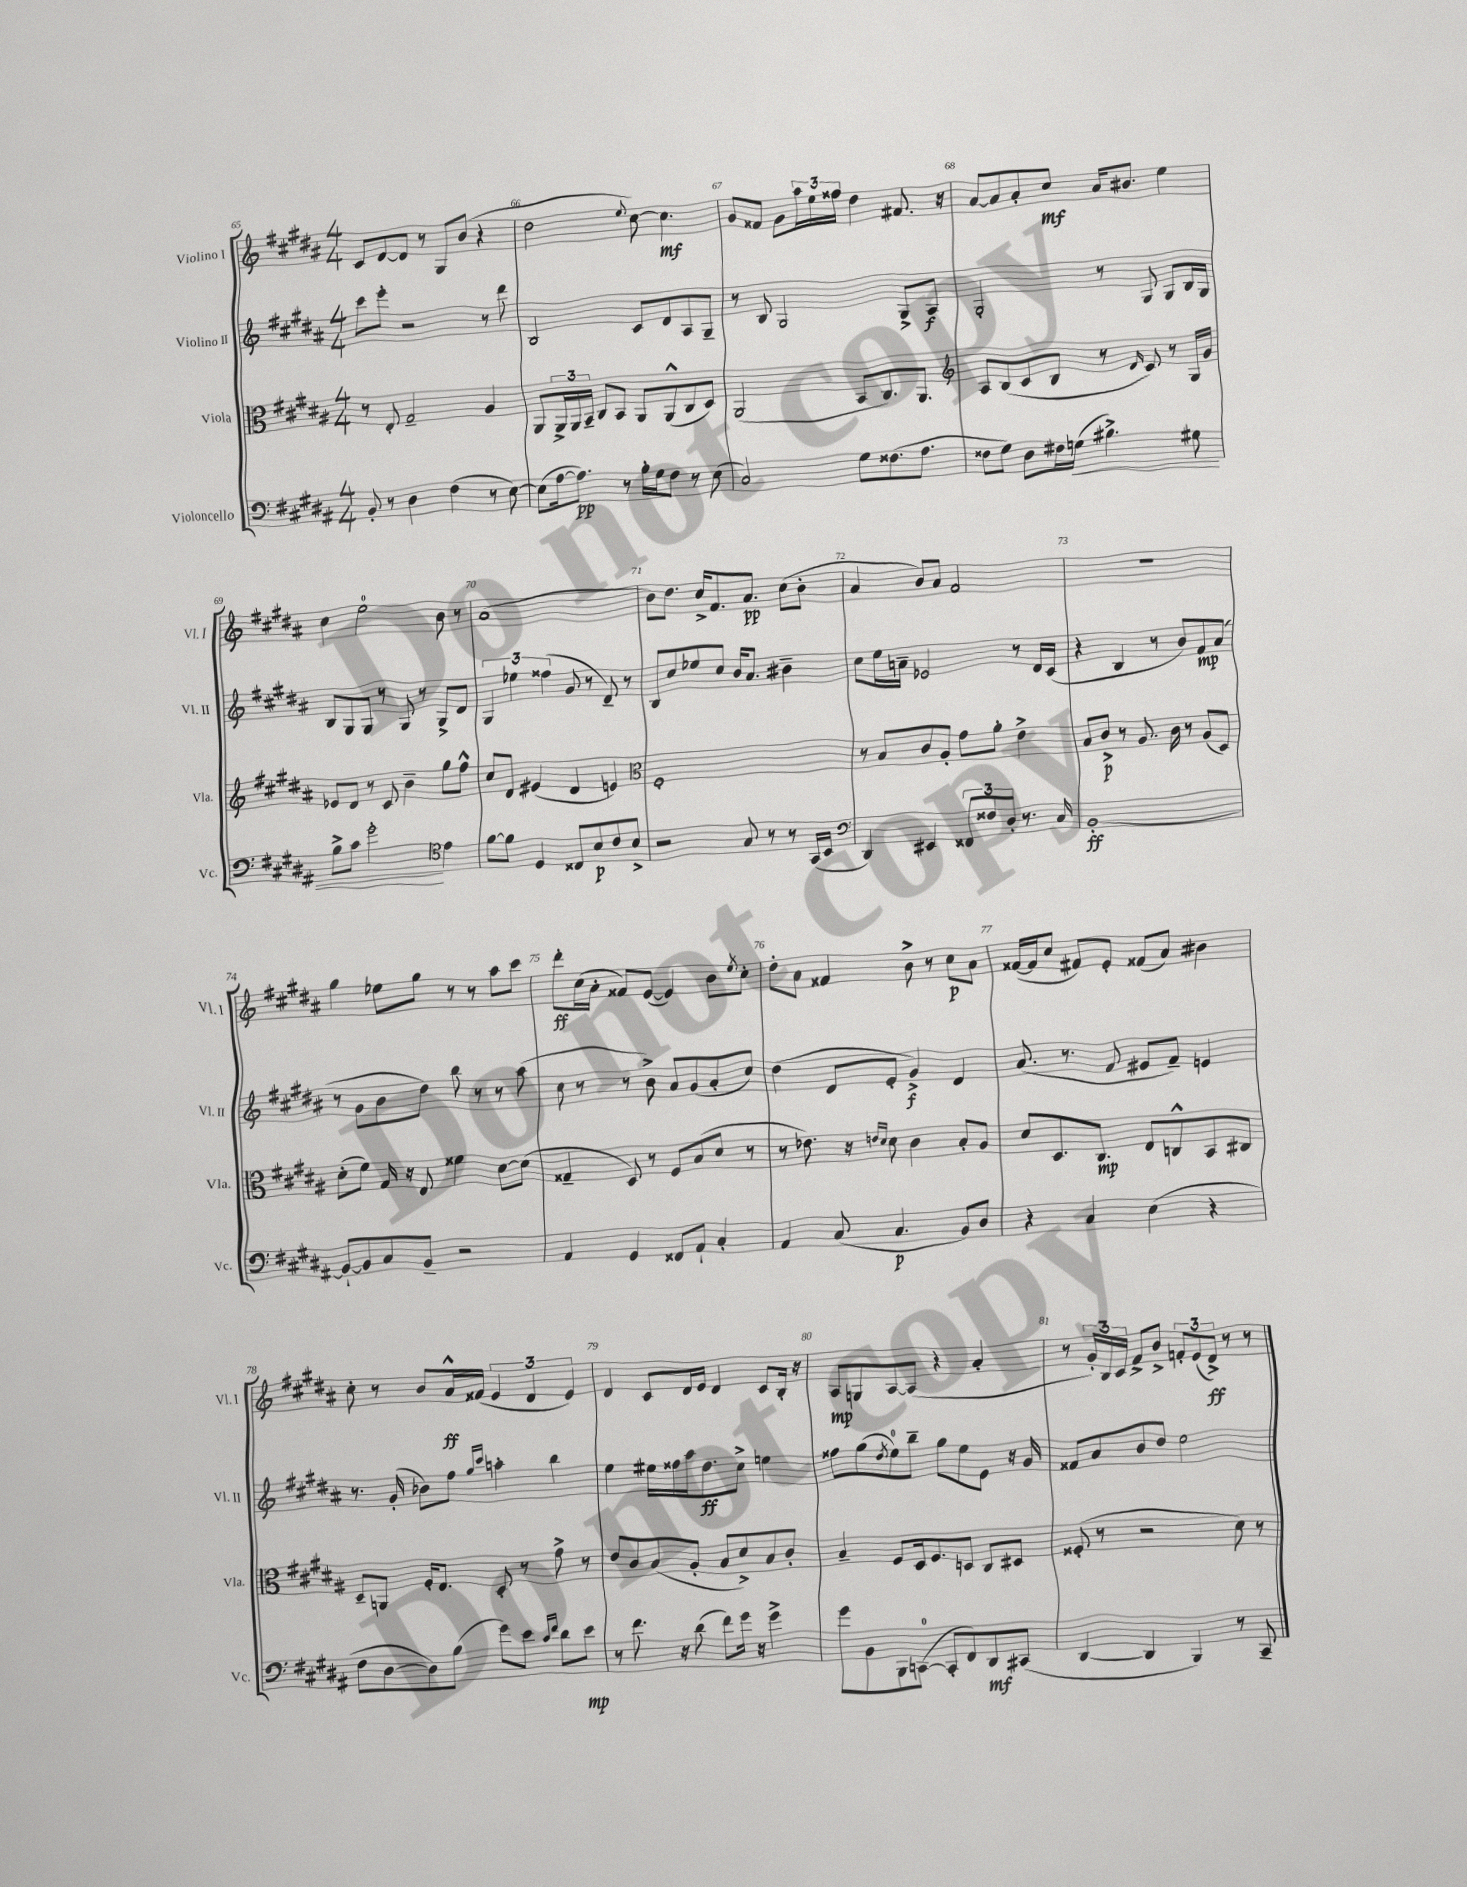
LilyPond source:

<<
\new StaffGroup <<
\new Staff = "s0" \with { instrumentName = "Violino I" shortInstrumentName = "Vl. I" } {
    \clef treble \key b \major \numericTimeSignature \time 4/4
    cis'8 dis'8~ dis'8 r8 gis8 b'8( r4 |
    dis''2 \appoggiatura { e''8 } cis''8~) cis''4.\mf |
    gis'8 fisis'8 gis'8 \tuplet 3/2 { ais''16 e''16 fisis''16 } dis''4 fis'8. r16 |
    ais'8~ ais'8 ais'8-. cis''8\mf ais'16 bis'8. e''4 |
    cis''4 e''2-0 b'8 r8 |
    ais'1( |
    b'8) dis''8. cis''16-> fis'8. ais'8.\pp cis''8( b'8-. |
    ais'4 b'8) ais'8 fis'2 |
    R1 |
    gis''4 ees''8 gis''8 r8 r8 ais''8 cis'''8 |
    dis'''8-.\ff cis''16( ais'16-. fisis'8) e'8~( e'4) b'8 \acciaccatura { e''8 } cis''8-. |
    dis''8-. ais'8 fisis'4 b'8-> r8 cis''8\p ais'8 |
    fisis'16~( fisis'16 cis''8 fis'8) e'8-. fisis'8( ais'8) bis'4 |
    cis''8-. r8 b'8 ais'16-^\ff fisis'16( \tuplet 3/2 { e'4 dis'4 e'4) } |
    dis'4 cis'8 dis'16 e'16 dis'4 cis'8 b16-. r16 |
    ais8\mp g8 ais8~ ais8( r4 ais'4-. |
    r8 \tuplet 3/2 { gis'16-.) b16 cis'16 } fis'8-> b'8-> \tuplet 3/2 { f'8-. e'8( dis'8->\ff) } r8 r8 \bar "|." |
}
\new Staff = "s1" \with { instrumentName = "Violino II" shortInstrumentName = "Vl. II" } {
    \clef treble \key b \major \numericTimeSignature \time 4/4
    cis'''8 e'''8-. r2 r8 dis'''8 |
    b2 cis'8 dis'8 ais8 gis8-- |
    r8 b8 gis2 gis8-> ais8\f |
    gis2-. r8 gis8 gis8 b16 gis16 |
    b8 gis8 gis8 r8 gis8 r8 gis8-> dis'8 |
    \tuplet 3/2 { gis4 ees''4 fisis''4( } gis'8 r8 dis'8--) r8 |
    b8 cis''8 ees''8 cis''8 b'16 ais'8. bis'4-- |
    cis''8 e''16 a'16-- ees'2 r8 dis'16 cis'16( |
    r4 b4 r8 b'8) fis'8\mp ais'8( |
    r8 gis'8 b'8 dis''8) b''8 r8 r8 ais''8( |
    cis''8 r8 r8 b'8->) ais'8 gis'8( ais'8-. cis''8) |
    dis''4( dis'8 e'8-. gis'4->\f) dis'4 |
    ais'8.( r8. fis'8 eis'8 fis'8--) e'4 |
    r8. gis'16-.( bes'8) fis''8 \grace { gis''16 cis'''16 } a''4-. b''4 |
    e''4 eis''16 fisis''16 ais''16 dis''8.\ff cis''8-> e''4 |
    fisis''8 gis''8( \acciaccatura { dis''8 } e''8-0) b''8-- gis''8 e''8 e'8 r16 gis'16 |
    fisis'8 ais'8 b'8 dis''8 e''2 \bar "|." |
}
\new Staff = "s2" \with { instrumentName = "Viola" shortInstrumentName = "Vla." } {
    \clef alto \key b \major \numericTimeSignature \time 4/4
    r8 e8-. gis2-- ais4 |
    ais,8 \tuplet 3/2 { ais,16-> ais,16 b,16-- } cis8 b,8 ais,8 ais,8-^( cis8 dis8) |
    ais,2( b,8 cis8.) ais,8. |
    \clef treble ais8 b8( cis'8 b8 r8 \grace { dis'16 } cis'8) r8 gis16 gis'16 |
    ees'8 dis'8 r8 cis'8 b'4-- gis''8 fis''8-^ |
    cis''8 dis'8 eis'4( dis'4 e'4) |
    \clef alto fis1-. |
    r8 b8 cis'8 ais8-. gis'8 ais'8-. e'4-> |
    b8 cis'8->\p r8 ais8. cis'16 r8 ais8( dis8) |
    dis'8-.( fis'8) gis16 r16 e8 fisis'4 dis'8~ dis'8( |
    gisis4-- dis8) r8 fis8 b8( dis'8 r8 |
    r8 ees'8.) r16 \grace { e'16 dis'16 } dis'8 cis'4 b8-. ais8 |
    dis'8 dis8. cis8.\mp e8 c8-^ b,8 cis8 |
    dis8-- a,8 fis16-. e8. dis8-. r8 gis'8-> r8 |
    e'8 cis'8 b8( ais8-. b8 dis'8->) b8 cis'8-. |
    b4-- fis8 dis16 fis8. d8 cis8 dis8 |
    fisis8-.( r8 r2 dis'8) r8 \bar "|." |
}
\new Staff = "s3" \with { instrumentName = "Violoncello" shortInstrumentName = "Vc." } {
    \clef bass \key b \major \numericTimeSignature \time 4/4
    b,8-. r8 dis4 fis4( r8 e8~) |
    e8( ais16~ ais8.\pp) r8 b16-. gis16 fis8 r8 e8( |
    cis2) gis8 fisis8.( ais8. |
    fisis8 gis8) dis8 fis16 g16\<( bis4.->) gis8 |
    b8-> cis'8 gis'2-.\! \clef tenor e'4 |
    fis'8~ fis'8 dis4 cisis8 b8\p cis'8 b8-> |
    r2 gis8 r8 r8 gis,16( b,16 |
    \clef bass dis,4) eis,4 \tuplet 3/2 { fisis,8 fisis8 dis8-. } r8. cis16 |
    b,1~-.\ff |
    b,8~-! b,8 cis8 b,8-- r2 |
    ais,4 gis,4 fisis,8 ais,8-! cis4-. |
    ais,4 cis8( cis4.\p b,8) dis8 |
    r4 cis4 e4( r4 |
    fis8 dis8~ dis8) b8( gis'8) e'8 \grace { cis'16 fis'16 } dis'8 e'8\mp |
    r8 fis'8. r16 dis'8( fis'8) gis'16 r16 gis'4-> |
    gis'8 b,8 b,,8 c,8-0~( c,8-. fis,8) dis,8\mf cis,8( |
    dis,4~ dis,4 b,,4) r8 cis,8-- \bar "|." |
}
>>
>>
\layout { \context { \Score currentBarNumber = #65 \override BarNumber.break-visibility = ##(#f #t #t) barNumberVisibility = #all-bar-numbers-visible } }
